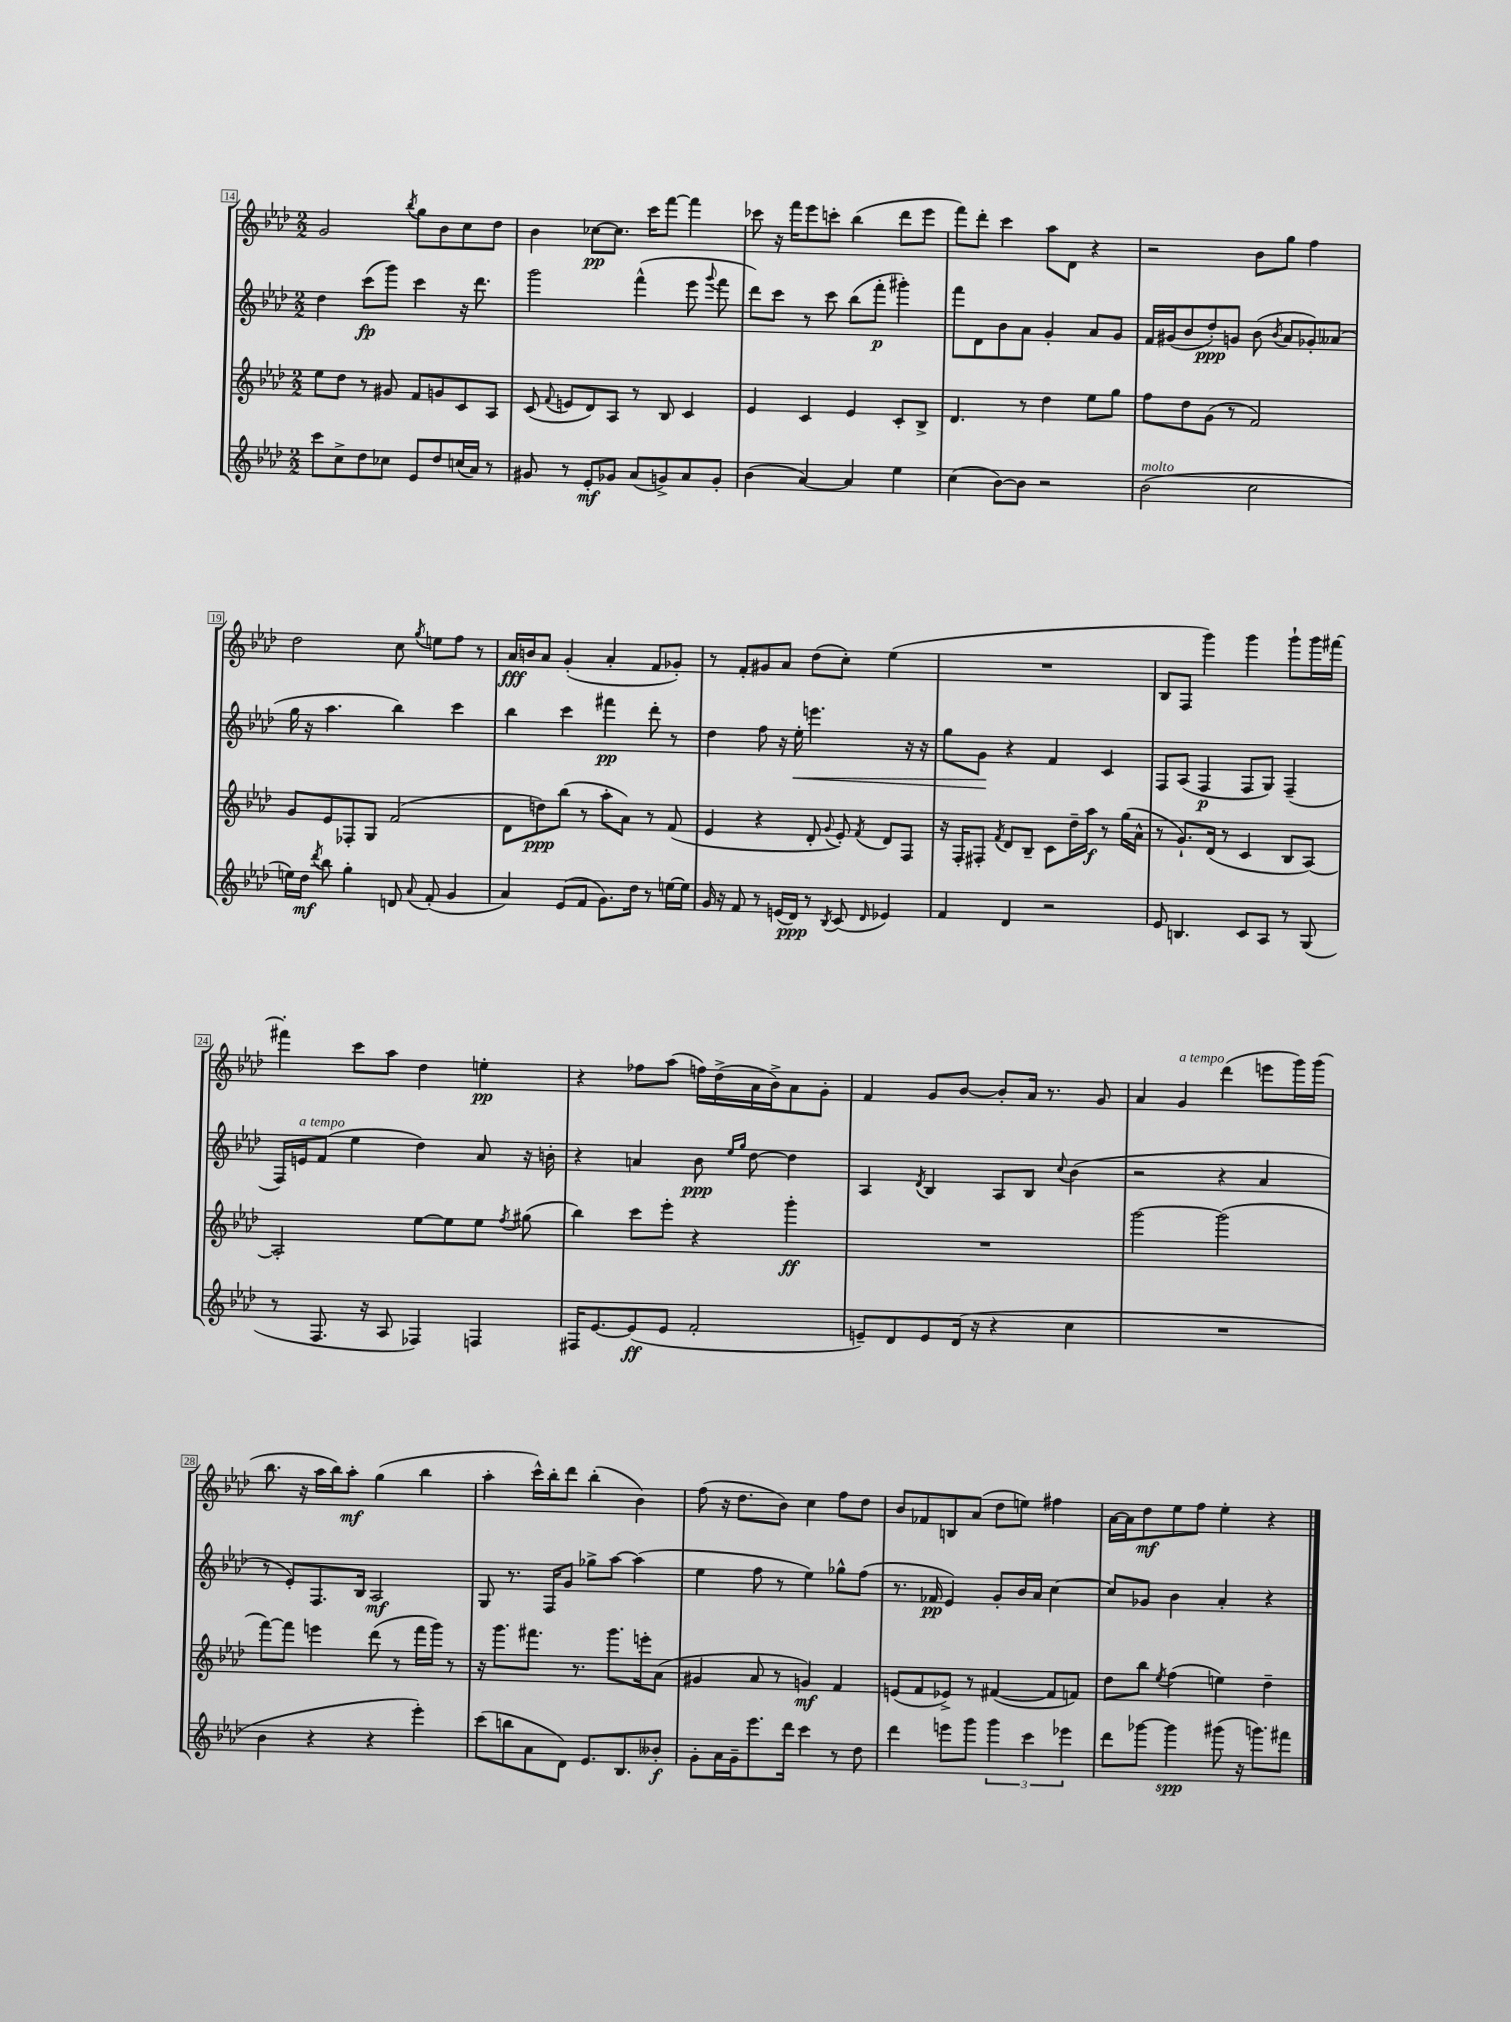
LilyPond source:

<<
\new StaffGroup <<
\new Staff = "s0" {
    \clef treble \key aes \major \numericTimeSignature \time 2/2
    \autoBeamOff g'2 \acciaccatura { bes''8 } g''8[ bes'8 c''8 des''8] |
    bes'4 ces''8[~\pp ces''8.] c'''16[ f'''8]~ f'''4 |
    ces'''8 r16 f'''16[ ees'''8 c'''8]-. bes''4( des'''8[ ees'''8] |
    f'''8[) des'''8]-. c'''4 aes''8[ des'8] r4 |
    r2 bes'8[ g''8] f''4 |
    des''2 c''8 \acciaccatura { g''8 } e''8[ f''8] r8 |
    aes'16[\fff b'16 aes'8] g'4-.( aes'4-. f'8[ ges'8]-.) |
    r8 f'8[-. gis'8 aes'8] des''8[( c''8]-.) ees''4( |
    R1 |
    bes8[ f8] g'''4) g'''4 g'''8[-! g'''16 fis'''16]~ |
    fis'''4-. c'''8[ aes''8] des''4 e''4-.\pp |
    r4 fes''8[ aes''8]( f''16[) des''16->( aes'16 bes'16->) aes'8 g'8]-. |
    f'4 g'8[ bes'8]~ bes'8[-. aes'16] r8. g'8 |
    aes'4 g'4^\markup { \italic "a tempo" } des'''4( e'''8[ g'''16) g'''16]( |
    bes''8. r16 aes''16[ bes''16) aes''8]-.\mf g''4( bes''4 |
    aes''4-. c'''16[-^) bes''16-. des'''8] bes''4-.( bes'4) |
    f''8( r16 des''8.[ bes'8]) c''4 f''8[ des''8] |
    bes'8[ fes'8 b8 aes'8]( des''8[ e''8]) fis''4 |
    aes'16[~ aes'16 des''8\mf ees''8 f''8] ees''4-. r4 \bar "|." |
}
\new Staff = "s1" {
    \clef treble \key aes \major \numericTimeSignature \time 2/2
    \autoBeamOff des''4 c'''8[\fp( g'''8]) c'''4 r16 des'''8. |
    g'''2 f'''4-^( ees'''8 \appoggiatura { g'''8 } f'''8 |
    des'''8[) c'''8] r8 c'''8 bes''8[( f'''8]-.\p gis'''4-.) |
    f'''8[ des'8 bes'8 aes'8] g'4-. aes'8[ g'8] |
    f'16[ gis'16( bes'8 des''8-.\ppp) g'8] bes'8( \acciaccatura { bes'8 } aes'8[ ges'8-.) aeses'8]( |
    g''16 r16 aes''4. bes''4) c'''4 |
    bes''4 c'''4 fis'''4\pp des'''8-. r8 |
    des''4 f''8 r16 ees''16-.\< e'''4. r16 r16 |
    g''8[ g'8]\! r4 f'4 c'4 |
    f8[ aes8]( f4\p f8[ g8]) f4--( |
    f16[) e'16^\markup { \italic "a tempo" } f'8]( ees''4 des''4) aes'8 r16 b'16-. |
    r4 a'4 bes'8\ppp \grace { ees''16[ g''16] } des''8~ des''4 |
    aes4 \acciaccatura { des'8 } bes4 aes8[ bes8] \appoggiatura { c''8 } bes'4( |
    r2 r4 aes'4 |
    r8 ees'8[-.) f8. bes16] aes2\mf |
    g8 r8. f16[ g'8] ges''8[-> aes''8]~ aes''4( |
    ees''4 f''8 r8 ees''4) ges''8[-^ f''8]( |
    r8. fes'16\pp ees'4) g'8[-. bes'16 aes'16] c''4~ |
    c''8[ ges'8] bes'4 aes'4-. r4 \bar "|." |
}
\new Staff = "s2" {
    \clef treble \key aes \major \numericTimeSignature \time 2/2
    \autoBeamOff ees''8[ des''8] r8 gis'8 f'8[ g'8 c'8 aes8] |
    c'8( \appoggiatura { f'8 } e'8[ des'8) aes8] r8 bes8 c'4 |
    ees'4 c'4 ees'4 c'8[-. bes8]-> |
    des'4. r8 des''4 ees''8[ g''8] |
    f''8[ des''8 g'8]( r8 f'2) |
    g'8[ ees'8 fes8-. g8] f'2( |
    des'8[ d''8\ppp) bes''8]( r8 aes''8[-. aes'8]) r8 f'8( |
    ees'4 r4 des'8-. \appoggiatura { g'8 } ees'8-.) \acciaccatura { f'8 } des'8[ f8] |
    r16 f16[-. fis8]-. \acciaccatura { f'8 } des'8[ bes8]-- c'8[ des''16-- aes''16]\f r8 g''16[( aes'16]-^ |
    r8 g'8.[-!) des'16]( r8 c'4 bes8[ aes8]~) |
    aes2-. ees''8[~ ees''8 ees''8] \acciaccatura { f''8 } gis''8( |
    bes''4) c'''8[ ees'''8]-. r4 g'''4-.\ff |
    R1 |
    g'''2~ g'''2( |
    f'''8[~) f'''8] e'''4 des'''8( r8 f'''16[ g'''16]) r8 |
    r16 g'''8.[ fis'''8.] r8. g'''8.[ e'''16-. aes'8]( |
    gis'4 aes'8 r8 g'4\mf) f'4 |
    e'8[( f'8 ees'8]->) r8 fis'4~( fis'8[ f'8]) |
    des''8[ bes''8] \acciaccatura { ees''8 } f''4( e''4) des''4-- \bar "|." |
}
\new Staff = "s3" {
    \clef treble \key aes \major \numericTimeSignature \time 2/2
    \autoBeamOff c'''8[ c''8-> des''8 ces''8] ees'8[ des''8 c''16( aes'16]) r8 |
    gis'8 r8 ees'8[-.\mf ges'8] aes'8[( g'8->) aes'8 g'8]-. |
    bes'4( aes'4~) aes'4 ees''4 |
    c''4( bes'8[~) bes'8] r2 |
    bes'2^\markup { \italic "molto" }( c''2 |
    e''16[) des''16]\mf \acciaccatura { des'''8 } bes''8 g''4-. d'8 \appoggiatura { aes'8 } f'8-.( g'4 |
    aes'4) ees'8[( f'8] g'8.[) des''16] r8 e''16[~ e''16] |
    g'16 r16 f'8 r8 e'16[( des'16]\ppp) r8 \acciaccatura { bes8 } c'8( \grace { des'16 } ees'4) |
    f'4 des'4 r2 |
    ees'8 b4. c'8[ aes8] r8 g8( |
    r8 f8. r16 aes8 fes4) f4 |
    fis16[ ees'8.~ ees'8\ff( ees'8] f'2-. |
    e'8[--) des'8 e'8 des'16]( r16 r4 c''4 |
    R1 |
    bes'4 r4 r4 ees'''4-.) |
    c'''8[( b''8 aes'8 des'8]) ees'8.[ bes8. beses'8]-.\f |
    g'8[-. aes'16 g'16-- ees'''8. des'''16] c'''4 r8 des''8 |
    des'''4 e'''8[ g'''8] \tuplet 3/2 { g'''4 c'''4 ees'''4 } |
    des'''8[ ges'''8]~ ges'''4\spp gis'''8( r16 g'''8.[) fis'''8] \bar "|." |
}
>>
>>
\layout { \context { \Score currentBarNumber = #14 \override BarNumber.stencil = #(make-stencil-boxer 0.1 0.3 ly:text-interface::print) } }
